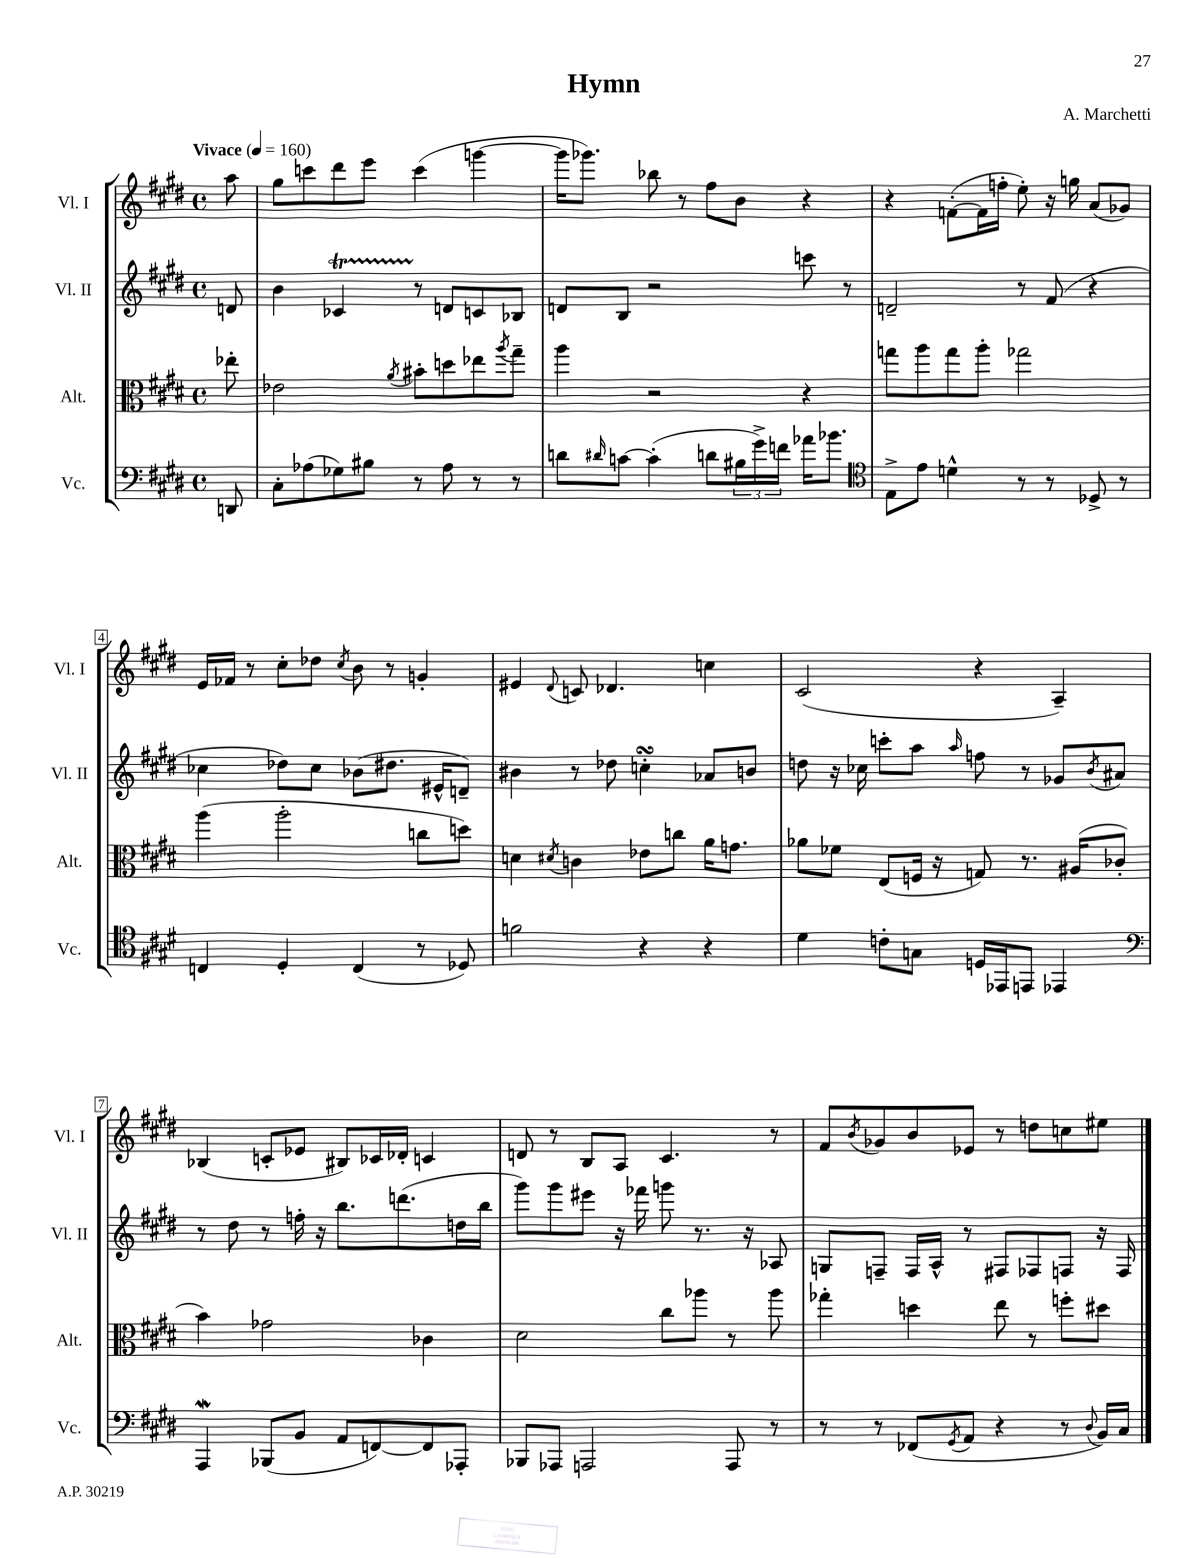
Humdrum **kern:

**kern	**kern	**kern	**kern
*part4	*part3	*part2	*part1
*staff4	*staff3	*staff2	*staff1
*I"Vc.	*I"Alt.	*I"Vl. II	*I"Vl. I
*I'Vc.	*I'Alt.	*I'Vl. II	*I'Vl. I
*clefF4	*clefC3	*clefG2	*clefG2
*k[f#c#g#d#]	*k[f#c#g#d#]	*k[f#c#g#d#]	*k[f#c#g#d#]
*M4/4	*M4/4	*M4/4	*M4/4
*met(c)	*met(c)	*met(c)	*met(c)
*MM160	*MM160	*MM160	*MM160
=	=	=	=
!	!	!	!LO:TX:a:B:t=Vivace
8DDn/	8ee-X'\	8dn/	8aa\
=1	=1	=1	=1
8C#'\L	2e-X\	4b\	8gg#\L
(8A-X\	.	.	8cccn\
8G-X\)	.	4c-XT/	8ddd#\
8B#X\J	.	.	8eee\J
.	8qa/	.	.
8r	8b#X'\L	8r	(4ccc\
8A-\	8ddn\	8dn/L	.
8r	8ee-X\	8cn/	[4gggn\
.	8qaa/	.	.
8r	8gg#~\J	8B-X/J	.
=2	=2	=2	=2
8dn\L	4aa\	8dn/L	16ggg\KL]
.	.	.	8.ggg-X\J)
16qqd#X/	.	.	.
[8cn\J	.	8B/J	.
(4c'\]	2r	2r	8bb-X\
.	.	.	8r
8dn\L	.	.	8ff#\L
24B#X\L	.	.	8b\J
24g#^\)	.	.	.
24fn\JJ	.	.	.
16a-X\KL	4r	8cccn\	4r
8.b-X\J	.	.	.
.	.	8r	.
=3	=3	=3	=3
*clefC4	*	*	*
8E^\L	8ggn\L	2dn~/	4r
8e\J	8aa\	.	.
4dn^^\	8gg\	.	([8fn'\L
.	8aa'\J	.	16f\L]
.	.	.	16ffn'\JJ
8r	2gg-X\	8r	8ee'\)
8r	.	(8f#/	16r
.	.	.	16ggn\
8D-X^/	.	4r	(8a/L
8r	.	.	8g-X/J)
!!LO:LB:g=z
=4	=4	=4	=4
4Cn/	(4aa\	4cc-X\	16e/LL
.	.	.	16f-X/JJ
.	.	.	8r
4D#'/	2aa'\	8dd-X\L)	8cc#'\L
.	.	8cc-\J	8dd-X\J
.	.	.	8qcc#/
(4C/	.	(8b-X\L	8b\
.	.	8.dd#X\J	8r
8r	8ccn\L	.	4gn'/
.	.	16e#X^^/KL	.
8D-X/)	8ddn\J)	8dn~/J)	.
=5	=5	=5	=5
2fn\	4dn\	4b#X\	4e#X/
.	8qd#X/	.	8qqd#/
.	4cn\	8r	8cn/
.	.	8dd-X\	4.d-X/
4r	8e-X\L	4ccnsSSs'\	.
.	8ccn\J	.	.
4r	16a\KL	8a-X/L	4ccn\
.	8.gn\J	.	.
.	.	8bn/J	.
=6	=6	=6	=6
4d#\	8a-X\L	8ddn\	(2c#/
.	8f-X\J	16r	.
.	.	16cc-X\	.
8cn'\L	(8E/L	8cccn'\L	.
8Gn\J	16Fn/Jk	8aa\J	.
.	16r	.	.
.	.	16qqaa/	.
16Dn/LL	8Gn/)	8ffn\	4r
16EE-X/J	.	.	.
8EEn/J	8.r	8r	.
4EE-X/	.	8g-X/L	4A~/)
.	(16A#X/KL	.	.
.	.	8qb/	.
.	8c-X'/J	8a#X/J	.
!!LO:LB:g=z
=7	=7	=7	=7
*clefF4	*	*	*
4AAAw/	4b\)	8r	(4B-X/
.	.	8dd#\	.
(8BBB-X/L	2g-X\	8r	8cn'/L
8BB/J	.	16ffn'\	8e-X/J
.	.	16r	.
8AA/L	.	8.bb\L	8B#X/L)
[8FFn/)	.	.	16c-X/L
.	.	(8.dddn\	16d-X'/JJ
8FF/]	4c-X\	.	4cn/
8AAA-X'/J	.	16ddn\L	.
.	.	16bb\JJ	.
=8	=8	=8	=8
8BBB-X/L	2d#\	8ggg#\L)	8dn/
8AAA-X/J	.	8ggg#\	8r
2AAAn/	.	8eee#X\J	8B/L
.	.	16r	8A/J
.	.	16fff-X\	.
.	8cc#\L	8gggn\	4.c#/
.	8aa-X\J	8.r	.
8AAA/	8r	.	.
.	.	16r	.
8r	8aa-\	8A-X/	8r
=9	=9	=9	=9
8r	4gg-X'\	8Gn/L	8f#/L
.	.	.	8qb/
8r	.	8Fn~/J	8g-X/
(8FF-X/L	4ddn\	16F/LL	8b/
.	.	16A^^/JJ	.
8qGG#/	.	.	.
8AA/J	.	8r	8e-X/J
4r	8ee\	8F#X/L	8r
.	8r	8F-X/	8ddn\L
8r	8ffn'\L	8Fn/J	8ccn\
8qqD#/	.	.	.
16BB/LL)	8dd#X\J	16r	8ee#X\J
16C#/JJ	.	16F/	.
==	==	==	==
*-	*-	*-	*-
